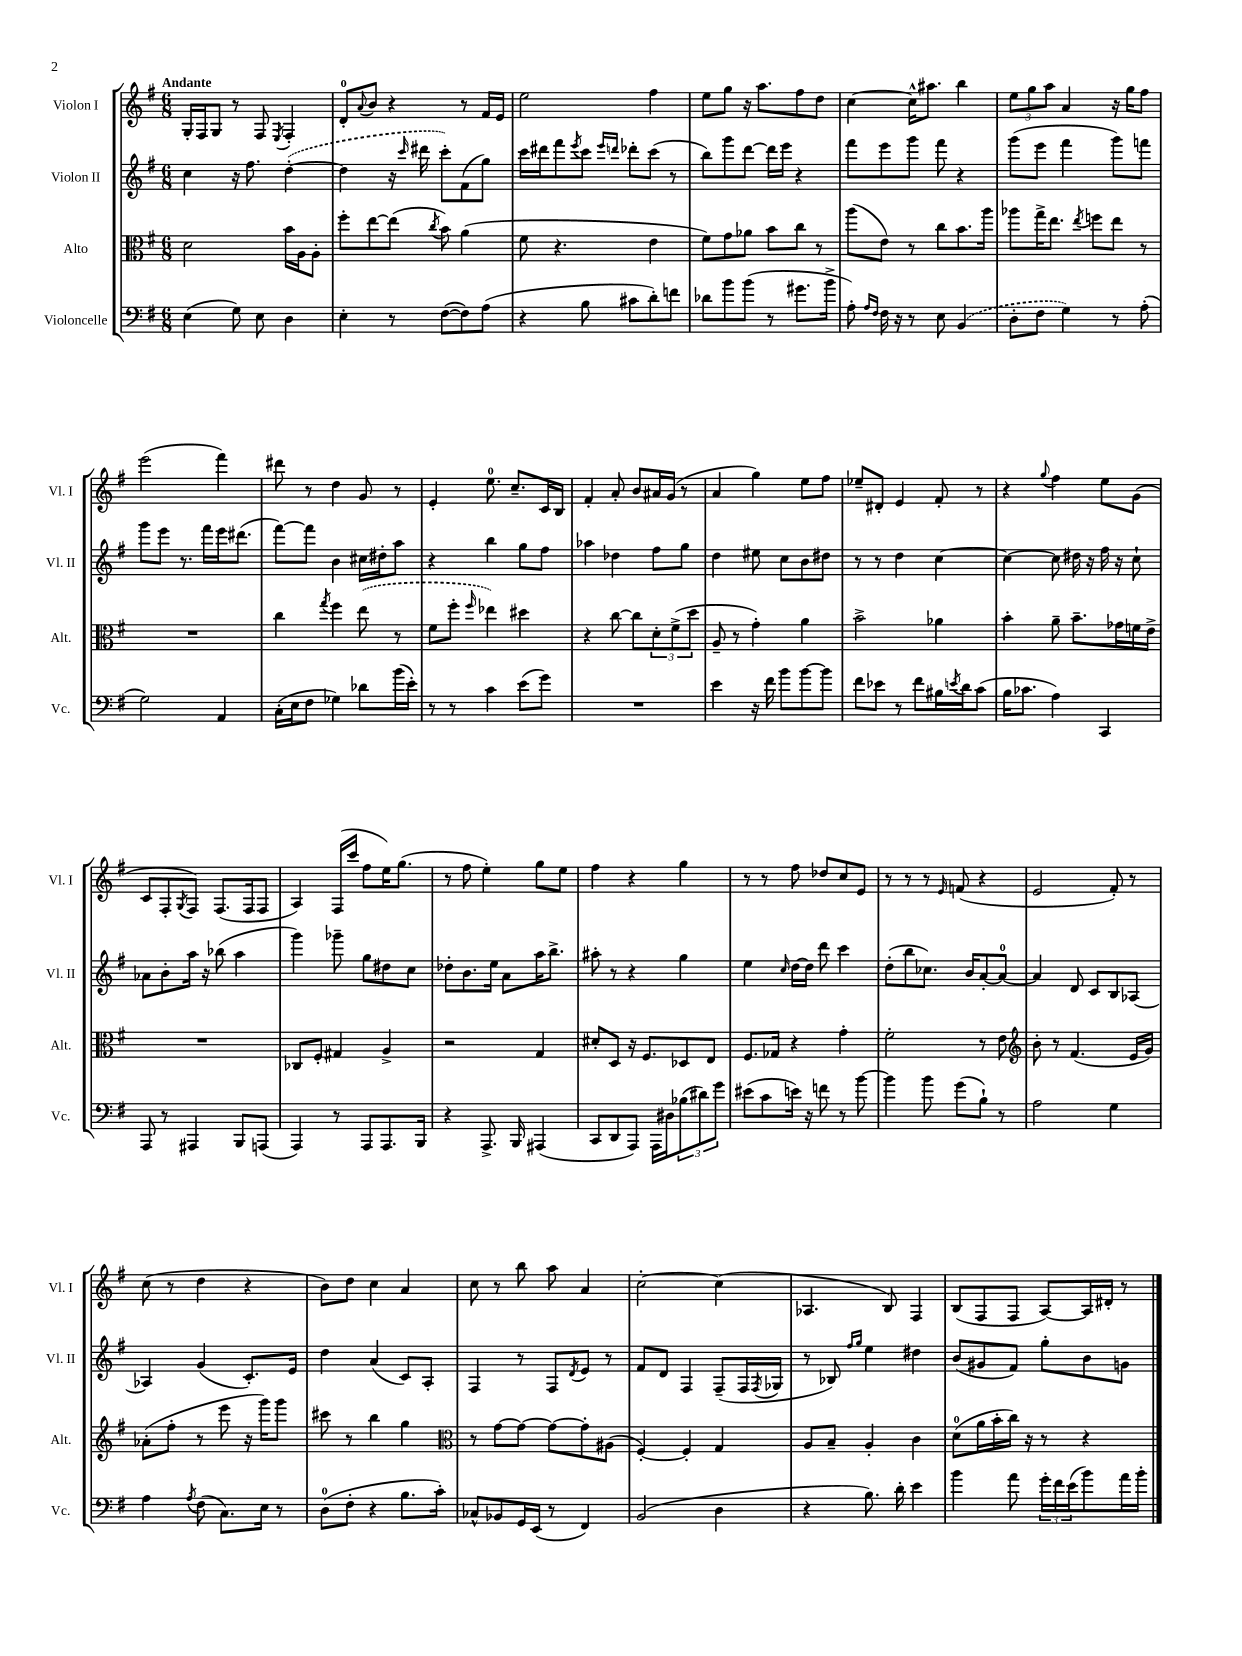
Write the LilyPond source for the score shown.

<<
\new StaffGroup <<
\new Staff = "s0" \with { instrumentName = "Violon I" shortInstrumentName = "Vl. I" } {
    \clef treble \key g \major \numericTimeSignature \time 6/8 \tempo "Andante"
    g16-. fis16 g8 r8 fis8 \acciaccatura { e8 } fis4-. |
    d'8-0-. \appoggiatura { a'8 } b'8 r4 r8 fis'16 e'16 |
    e''2 fis''4 |
    e''8 g''8 r16 a''8. fis''8 d''8 |
    c''4~ c''16-^ ais''8. b''4 |
    \tuplet 3/2 { e''8 g''8 a''8 } a'4 r16 g''16 fis''8 |
    e'''2( fis'''4) |
    dis'''8 r8 d''4 g'8 r8 |
    e'4-. e''8.-0 c''8.-- c'16 b16 |
    fis'4-. a'8-. b'8 ais'16 g'16( r8 |
    a'4 g''4) e''8 fis''8 |
    ees''8-- dis'8-. e'4 fis'8-. r8 |
    r4 \appoggiatura { g''8 } fis''4 e''8 g'8( |
    c'8 fis8-. \acciaccatura { g8 } fis8) fis8.( fis16 fis8 |
    a4) fis16( c'''16 fis''8 e''16) g''8.( |
    r8 fis''8 e''4-.) g''8 e''8 |
    fis''4 r4 g''4 |
    r8 r8 fis''8 des''8 c''8 e'8 |
    r8 r8 r8 \grace { e'16 } f'8( r4 |
    e'2 fis'8-.) r8 |
    c''8( r8 d''4 r4 |
    b'8) d''8 c''4 a'4 |
    c''8 r8 b''8 a''8 a'4 |
    c''2~-. c''4( |
    aes4. b8) fis4 |
    b8( fis8 fis8 a8~) a16 dis'16-. r8 \bar "|." |
}
\new Staff = "s1" \with { instrumentName = "Violon II" shortInstrumentName = "Vl. II" } {
    \clef treble \key g \major \numericTimeSignature \time 6/8
    c''4 r16 fis''8. \once \slurDashed d''4~-.( |
    d''4 r16 \grace { c'''16 } dis'''16 c'''8-.) fis'8( g''8) |
    c'''16 dis'''16 fis'''8 \acciaccatura { e'''8 } c'''8 \grace { e'''16 d'''16 } des'''8-. c'''8( r8 |
    b''8) g'''8 d'''8~ d'''16 e'''16 r4 |
    fis'''8 e'''8 g'''8 fis'''8 r4 |
    g'''8( e'''8 fis'''4 g'''8) f'''8 |
    g'''8 e'''8 r8. fis'''16 e'''16 dis'''8.( |
    fis'''8~) fis'''8 b'4 cis''16 dis''16-. a''8 |
    r4 b''4 g''8 fis''8 |
    aes''4 des''4 fis''8 g''8 |
    d''4 eis''8 c''8 b'8 dis''8 |
    r8 r8 d''4 c''4~ |
    c''4~ c''8 dis''16 r16 fis''16 r16 c''8-! |
    aes'8 b'8-. a''16 r16 bes''8( a''4 |
    g'''4) ges'''8-- g''8 dis''8 c''8 |
    des''8-. b'8. e''16 a'8 a''16 b''8.-> |
    ais''8-. r8 r4 g''4 |
    e''4 \grace { c''16 } d''16~ d''16 d'''8 c'''4 |
    d''8-.( b''8 ces''8.) b'16 a'8~-. a'8-0~ |
    a'4 d'8 c'8 b8 aes8~ |
    aes4 g'4( c'8.-.) e'16 |
    d''4 a'4( c'8) a8-. |
    fis4 r8 fis8 \acciaccatura { d'8 } e'8 r8 |
    fis'8 d'8 fis4 fis8--( fis16 \acciaccatura { fis8 } ges16 |
    r8 bes8) \grace { fis''16 g''16 } e''4 dis''4 |
    b'8( gis'8 fis'8) g''8-. b'8 g'8 \bar "|." |
}
\new Staff = "s2" \with { instrumentName = "Alto" shortInstrumentName = "Alt." } {
    \clef alto \key g \major \numericTimeSignature \time 6/8
    d'2 b'16 a16 a8-. |
    fis''8-. e''8~ e''8( \acciaccatura { c''8 } b'8) a'4( |
    fis'8 r4. e'4 |
    fis'8) g'8 aes'8 b'8 c''8 r8 |
    a''8( e'8) r8 c''8 b'8. a''16 |
    aes''8 g''16-> e''8. \acciaccatura { e''8 } f''8 e''8 r8 |
    R2. |
    c''4 \acciaccatura { g''8 } fis''4 \once \slurDashed e''8( r8 |
    fis'8 fis''8-. \grace { fis''16 } ees''4) dis''4 |
    r4 c''8~ c''8 \tuplet 3/2 { d'8-. fis'8->( d''8 } |
    a8-- r8 g'4-.) a'4 |
    b'2-> aes'4 |
    b'4-. a'8-- b'8.-- ges'16 f'16 e'16-> |
    R2. |
    ces8 fis8-. gis4 a4-> |
    r2 g4 |
    dis'8-. d8 r16 fis8. des8 e8 |
    fis8. ges16 r4 g'4-. |
    fis'2-. r8 e'8 |
    \clef treble b'8-. r8 fis'4.( e'16 g'16) |
    aes'8-.( fis''8-. r8 e'''8 r16 g'''16) g'''8 |
    cis'''8 r8 b''4 g''4 |
    \clef alto r8 g'8~ g'8~ g'8~ g'8-. ais8( |
    fis4~-.) fis4-. g4 |
    a8 b8-- a4-. c'4 |
    d'8-0( a'16 b'16-. c''16) r16 r8 r4 \bar "|." |
}
\new Staff = "s3" \with { instrumentName = "Violoncelle" shortInstrumentName = "Vc." } {
    \clef bass \key g \major \numericTimeSignature \time 6/8
    e4( g8) e8 d4 |
    e4-. r8 fis8~( fis8) a8( |
    r4 b8 cis'8 d'8-.) f'8 |
    des'8 b'8 b'8( r8 gis'8. b'16-> |
    a8-.) \grace { a16 fis16 } fis16 r16 r8 e8 \once \slurDashed b,4( |
    d8-. fis8 g4) r8 a8-.( |
    g2) a,4 |
    c16-.( e16 fis8 ges4) des'8 b'16( e'16-.) |
    r8 r8 c'4 e'8( g'8) |
    R2. |
    e'4 r16 fis'16 b'8 b'8~ b'8 |
    fis'8 ees'8 r8 fis'8 bis16 \acciaccatura { e'8 } d'16 c'8( |
    b16 ces'8. a4) c,4 |
    a,,8 r8 ais,,4 b,,8 a,,8( |
    a,,4) r8 a,,8 a,,8. b,,16 |
    r4 a,,8.-> b,,16 ais,,4( |
    c,8 d,8 a,,8) a,,16 dis16 \tuplet 3/2 { bes8( dis'8) g'8 } |
    eis'8( c'8 e'16) r16 f'8 r8 b'8~ |
    b'4 b'8 g'8( b8-!) r8 |
    a2 g4 |
    a4 \acciaccatura { a8 } fis8( c8.) e16 r8 |
    d8-0( fis8-. r4 b8. c'16-.) |
    ces8-^ bes,8 g,16 e,16( r8 fis,4) |
    b,2( d4 |
    r4 b8.) d'16-. e'4 |
    b'4 a'8 \tuplet 3/2 { g'16-. fis'16 e'16( } b'8) a'16 b'16-. \bar "|." |
}
>>
>>
\layout { \context { \Score \remove "Bar_number_engraver" } }
